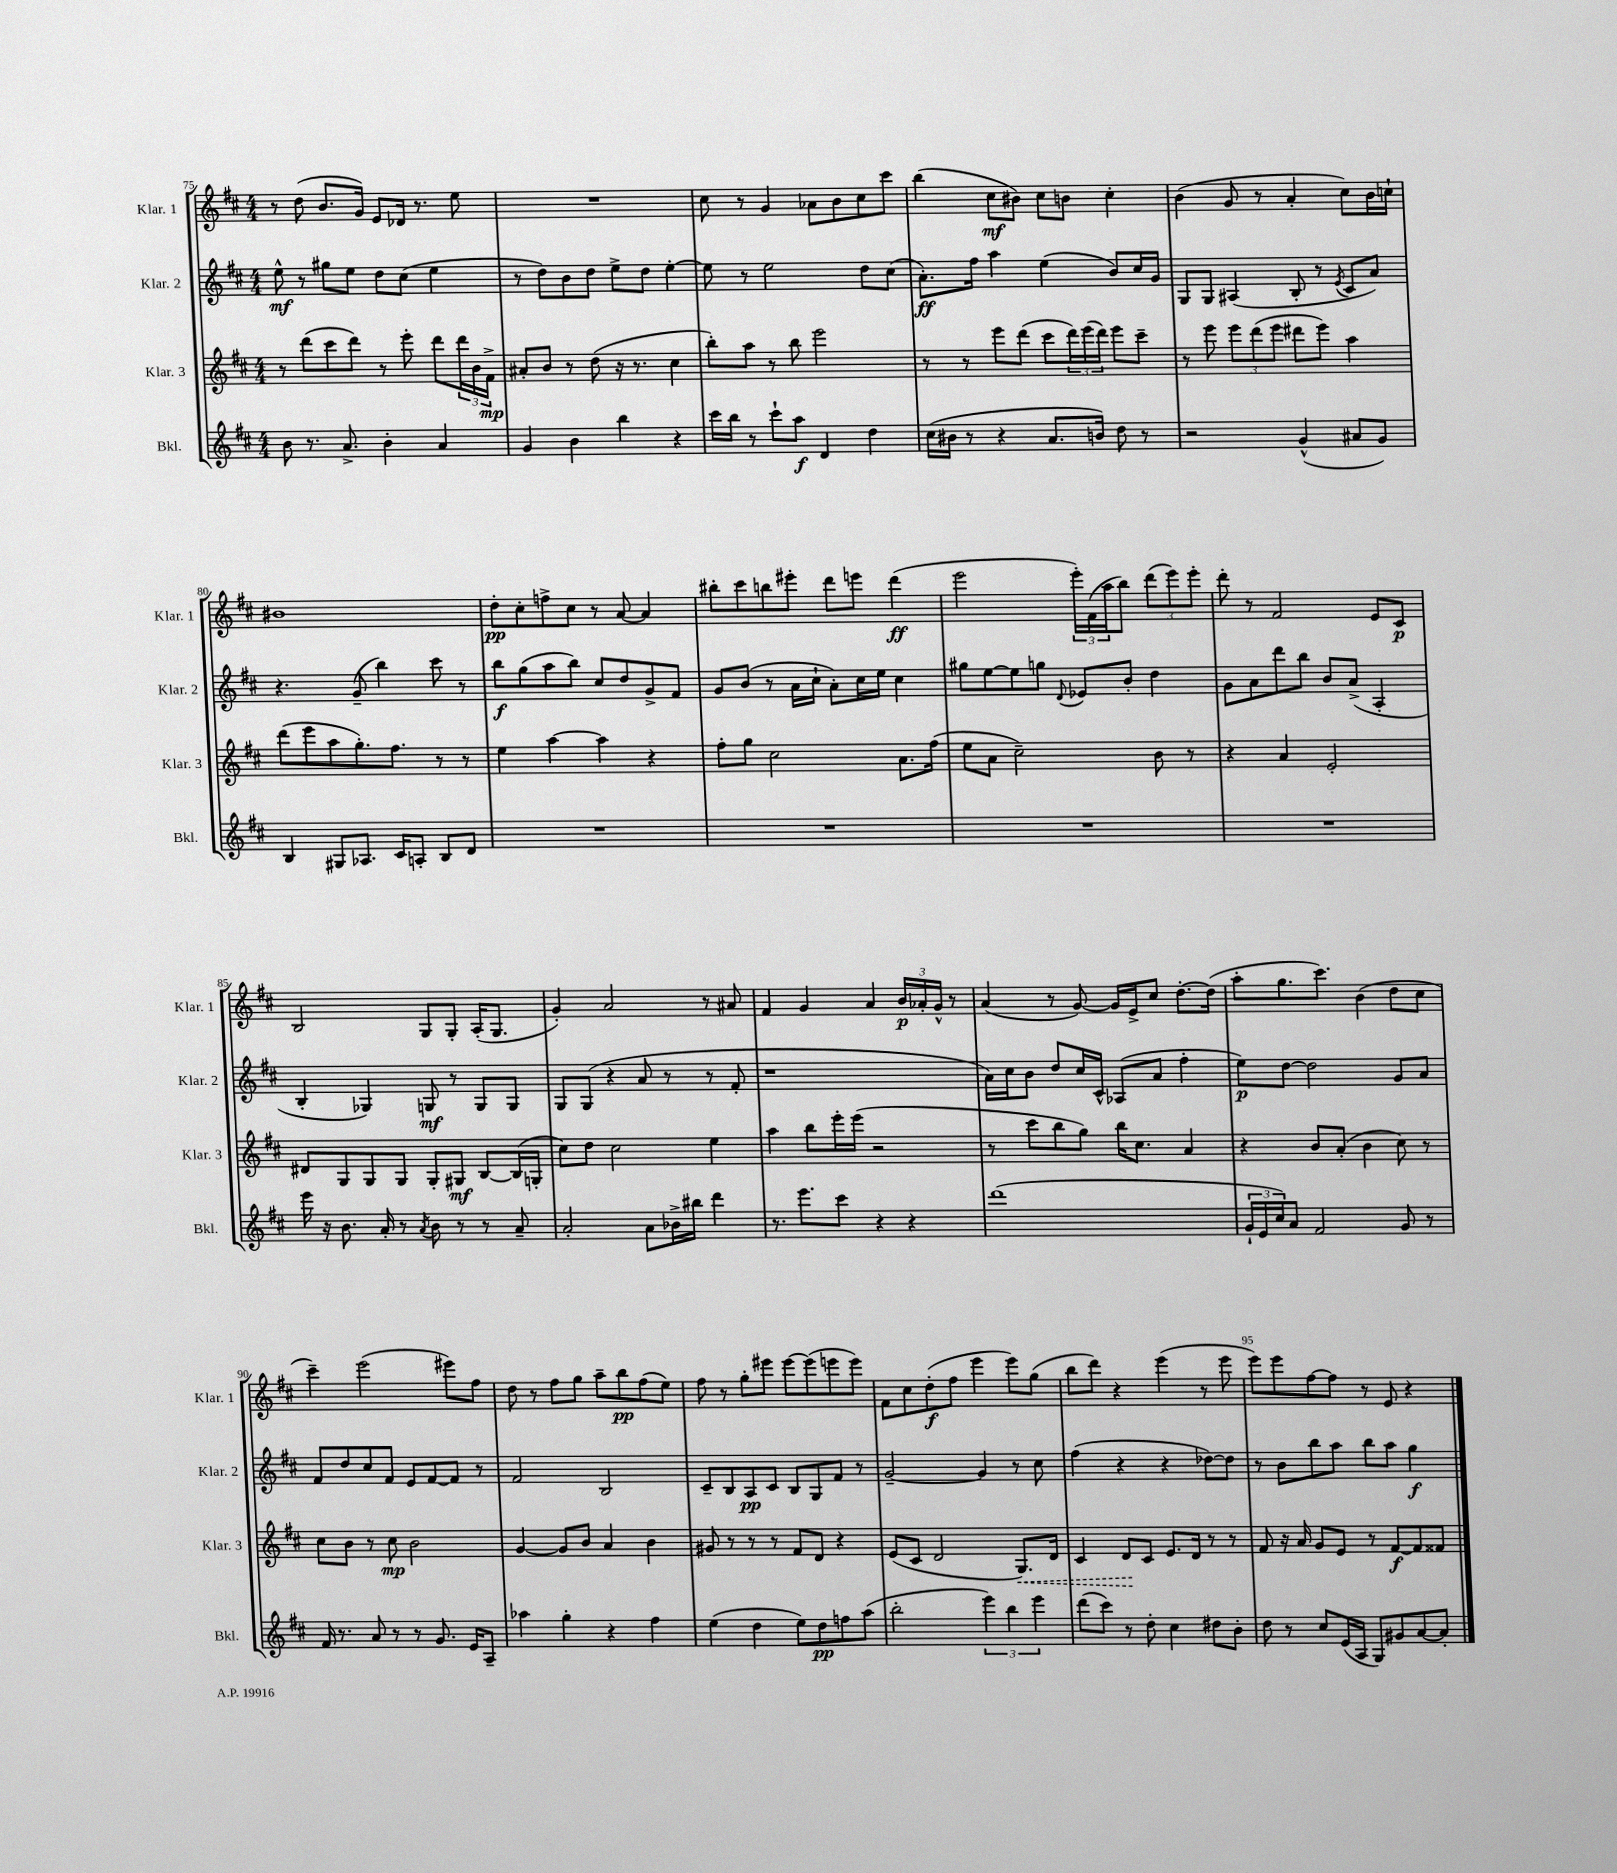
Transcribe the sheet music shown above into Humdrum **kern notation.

**kern	**dynam	**kern	**dynam	**kern	**dynam	**kern	**dynam
*part4	*part4	*part3	*part3	*part2	*part2	*part1	*part1
*staff4	*staff4	*staff3	*staff3	*staff2	*staff2	*staff1	*staff1
*I"Bkl.	*	*I"Klar. 3	*	*I"Klar. 2	*	*I"Klar. 1	*
*I'Bkl.	*	*I'Klar. 3	*	*I'Klar. 2	*	*I'Klar. 1	*
*clefG2	*	*clefG2	*	*clefG2	*	*clefG2	*
*k[f#c#]	*	*k[f#c#]	*	*k[f#c#]	*	*k[f#c#]	*
*M4/4	*	*M4/4	*	*M4/4	*	*M4/4	*
=75	=75	=75	=75	=75	=75	=75	=75
8b\	.	8r	.	8ee^^\	mf	8r	.
8.r	.	(8ddd\L	.	8r	.	(8dd\	.
.	.	8ccc#\	.	8gg#X\L	.	8.b/L	.
8.a^/	.	.	.	.	.	.	.
.	.	8ddd\J)	.	8ee\J	.	.	.
.	.	.	.	.	.	16g/Jk)	.
4b'\	.	8r	.	8dd\L	.	8e/L	.
.	.	8eee'\	.	(8cc#\J	.	16d-X/Jk	.
.	.	.	.	.	.	8.r	.
4a/	.	8ddd\L	.	4ee\	.	.	.
.	.	24ddd\L	.	.	.	8ee\	.
.	.	24b\	.	.	.	.	.
.	.	24f#^\JJ	mp	.	.	.	.
=76	=76	=76	=76	=76	=76	=76	=76
4g/	.	8a#X'/L	.	8r	.	1r	.
.	.	8b/J	.	8dd\L)	.	.	.
4b\	.	8r	.	8b\	.	.	.
.	.	(8dd\	.	8dd\J	.	.	.
4bb\	.	16r	.	8ee^\L	.	.	.
.	.	8.r	.	.	.	.	.
.	.	.	.	8dd\J	.	.	.
4r	.	4cc#\	.	[4ee'\	.	.	.
=77	=77	=77	=77	=77	=77	=77	=77
16ccc#\LL	.	8bb'\L)	.	8ee\]	.	8cc#\	.
16bb\JJ	.	.	.	.	.	.	.
8r	.	8aa\J	.	8r	.	8r	.
8ccc#`\L	.	8r	.	2ee\	.	4g/	.
8aa\J	f	8bb\	.	.	.	.	.
4d/	.	2eee\	.	.	.	8a-X\L	.
.	.	.	.	.	.	8b\	.
4dd\	.	.	.	8dd\L	.	8cc#\	.
.	.	.	.	(8cc#\J	.	8ccc#\J	.
=78	=78	=78	=78	=78	=78	=78	=78
(16cc#\LL	.	8r	.	8.a'\L)	ff	(4bb\	.
16b#X\JJ	.	.	.	.	.	.	.
8r	.	8r	.	.	.	.	.
.	.	.	.	16ff#\Jk	.	.	.
4r	.	8eee\L	.	4aa\	.	8cc#\L	mf
.	.	(8ddd\J	.	.	.	8b#X\J)	.
8.a/L	.	8ccc#\L	.	(4ee\	.	8cc#\L	.
.	.	24ddd\L)	.	.	.	8bn\J	.
.	.	(24eee\	.	.	.	.	.
16bn/Jk)	.	.	.	.	.	.	.
.	.	24ddd\JJ)	.	.	.	.	.
8dd\	.	8eee\L	.	8b/L)	.	4cc#'\	.
8r	.	8ccc#~\J	.	16cc#/L	.	.	.
.	.	.	.	16g/JJ	.	.	.
=79	=79	=79	=79	=79	=79	=79	=79
2r	.	8r	.	8G/L	.	(4b\	.
.	.	8eee\	.	8G/J	.	.	.
.	.	12eee\L	.	(4A#X/	.	8g/	.
.	.	(12ddd\	.	.	.	.	.
.	.	.	.	.	.	8r	.
.	.	12eee\J	.	.	.	.	.
(4g^^/	.	8ddd#X\L	.	8B'/	.	4a'/	.
.	.	8eee\J)	.	8r	.	.	.
.	.	.	.	8qe/	.	.	.
8a#X/L	.	4aa\	.	8c#/L	.	8cc#\L)	.
8g/J)	.	.	.	8a/J)	.	16b\L	.
.	.	.	.	.	.	16ccn`\JJ	.
!!LO:LB:g=z
=80	=80	=80	=80	=80	=80	=80	=80
4B/	.	(8ddd\L	.	4.r	.	1b#X	.
.	.	8eee\	.	.	.	.	.
8G#X/L	.	8aa\	.	.	.	.	.
8.A-X/J	.	8.gg'\)	.	(8g~/	.	.	.
.	.	.	.	4bb\)	.	.	.
16c#/KL	.	8.ff#\J	.	.	.	.	.
8An'/J	.	.	.	.	.	.	.
8B/L	.	8r	.	8ccc#\	.	.	.
8d/J	.	8r	.	8r	.	.	.
=81	=81	=81	=81	=81	=81	=81	=81
1r	.	4ee\	.	8bb\L	f	8dd'\L	pp
.	.	.	.	(8gg\	.	8cc#'\	.
.	.	[4aa\	.	8aa\	.	8ffn^\	.
.	.	.	.	8bb\J)	.	8cc#\J	.
.	.	4aa\]	.	8cc#/L	.	8r	.
.	.	.	.	8dd/	.	[8a/	.
.	.	4r	.	8g^/	.	4a/]	.
.	.	.	.	8f#/J	.	.	.
=82	=82	=82	=82	=82	=82	=82	=82
1r	.	8ff#'\L	.	8g/L	.	8bb#X'\L	.
.	.	8gg\J	.	(8b/J	.	8ccc#\	.
.	.	2cc#\	.	8r	.	8bbn\	.
.	.	.	.	16a\LL	.	8eee#X'\J	.
.	.	.	.	16cc#`\JJ	.	.	.
.	.	.	.	8a'\L)	.	8ddd\L	.
.	.	.	.	16cc#\L	.	8eeen\J	.
.	.	.	.	16ee\JJ	.	.	.
.	.	8.a\L	.	4cc#\	.	(4ddd\	ff
.	.	(16ff#\Jk	.	.	.	.	.
=83	=83	=83	=83	=83	=83	=83	=83
1r	.	8ee\L	.	8gg#X\L	.	2eee\	.
.	.	8a\J	.	[8ee\	.	.	.
.	.	2cc#~\)	.	8ee\]	.	.	.
.	.	.	.	8ggn\J	.	.	.
.	.	.	.	8qqd/	.	.	.
.	.	.	.	8e-X/L	.	24eee'\LL)	.
.	.	.	.	.	.	(24f#\	.
.	.	.	.	.	.	24aa\J	.
.	.	.	.	8b'/J	.	8bb\J)	.
.	.	8b\	.	4dd\	.	(12ddd\L	.
.	.	.	.	.	.	12eee\)	.
.	.	8r	.	.	.	.	.
.	.	.	.	.	.	12eee'\J	.
=84	=84	=84	=84	=84	=84	=84	=84
1r	.	4r	.	8g\L	.	8ddd'\	.
.	.	.	.	8a\	.	8r	.
.	.	4a/	.	8ddd\	.	2f#/	.
.	.	.	.	8bb\J	.	.	.
.	.	2e'/	.	8b/L	.	.	.
.	.	.	.	(8a^/J	.	.	.
.	.	.	.	4A'/	.	8e/L	.
.	.	.	.	.	.	8c#/J	p
!!LO:LB:g=z
=85	=85	=85	=85	=85	=85	=85	=85
16eee\	.	8d#X/L	.	4B'/	.	2B/	.
16r	.	.	.	.	.	.	.
8.b\	.	8G/	.	.	.	.	.
.	.	8G/	.	4G-X/)	.	.	.
16a'/	.	.	.	.	.	.	.
8r	.	8G/J	.	.	.	.	.
8qa/	.	.	.	.	.	.	.
8b\	.	8G'/L	.	8Gn/	mf	8G/L	.
8r	.	8G#X/J	mf	8r	.	8G'/J	.
8r	.	[8B/L	.	8G/L	.	(16A'/KL	.
.	.	.	.	.	.	8.G/J	.
8a~/	.	(16B/L]	.	8G/J	.	.	.
.	.	16Gn'/JJ	.	.	.	.	.
=86	=86	=86	=86	=86	=86	=86	=86
2a'/	.	8cc#\L)	.	8G/L	.	4g'/)	.
.	.	8dd\J	.	(8G/J	.	.	.
.	.	2cc#\	.	4r	.	2a/	.
8a\L	.	.	.	8a/	.	.	.
16b-X^\L	.	.	.	8r	.	.	.
16bb#X\JJ	.	.	.	.	.	.	.
4ddd\	.	4ee\	.	8r	.	8r	.
.	.	.	.	8f#'/	.	8a#X/	.
=87	=87	=87	=87	=87	=87	=87	=87
8.r	.	4aa\	.	1r	.	4f#/	.
8.eee\L	.	.	.	.	.	.	.
.	.	8bb\L	.	.	.	4g/	.
8ccc#\J	.	16eee'\L	.	.	.	.	.
.	.	(16eee\JJ	.	.	.	.	.
4r	.	2r	.	.	.	4a/	.
4r	.	.	.	.	.	24b/LL	p
.	.	.	.	.	.	24a-X'/	.
.	.	.	.	.	.	24g^^/JJ	.
.	.	.	.	.	.	8r	.
=88	=88	=88	=88	=88	=88	=88	=88
(1ddd	.	8r	.	16a\LL)	.	(4a/	.
.	.	.	.	16cc#\J	.	.	.
.	.	8ccc#\L	.	8b\J	.	.	.
.	.	8bb\	.	8dd/L	.	8r	.
.	.	8gg\J)	.	16cc#/L	.	[8g/)	.
.	.	.	.	16c#^^/JJ	.	.	.
.	.	16bb\KL	.	(8A-X/L	.	16g/LL]	.
.	.	8.cc#\J	.	.	.	16e^/J	.
.	.	.	.	8a/J	.	8cc#/J	.
.	.	4a/	.	4ff#'\	.	[8.dd'\L	.
.	.	.	.	.	.	(16dd\Jk]	.
=89	=89	=89	=89	=89	=89	=89	=89
24g`/LL	.	4r	.	8ee\L)	p	8aa'\L	.
24e/	.	.	.	.	.	.	.
24cc#/J)	.	.	.	.	.	.	.
8a/J	.	.	.	[8dd\J	.	8.gg\	.
2f#/	.	8b/L	.	2dd\]	.	.	.
.	.	.	.	.	.	8.ccc#\J)	.
.	.	(8a'/J	.	.	.	.	.
.	.	4b\	.	.	.	(4b\	.
8g/	.	8cc#\)	.	8g/L	.	8dd\L	.
8r	.	8r	.	8a/J	.	8cc#\J	.
!!LO:LB:g=z
=90	=90	=90	=90	=90	=90	=90	=90
16f#/	.	8cc#\L	.	8f#/L	.	4ccc#~\)	.
8.r	.	.	.	.	.	.	.
.	.	8b\J	.	8dd/	.	.	.
8a/	.	8r	.	8cc#/	.	(2eee\	.
8r	.	8cc#\	mp	8f#/J	.	.	.
8r	.	2b\	.	8e/L	.	.	.
8.g/	.	.	.	[8f#/	.	.	.
.	.	.	.	8f#/J]	.	8eee#X\L)	.
16e/KL	.	.	.	.	.	.	.
8A~/J	.	.	.	8r	.	8ff#\J	.
=91	=91	=91	=91	=91	=91	=91	=91
4aa-X\	.	[4g/	.	2f#/	.	8dd\	.
.	.	.	.	.	.	8r	.
4gg'\	.	8g/L]	.	.	.	8ff#\L	.
.	.	8b/J	.	.	.	8gg\J	.
4r	.	4a/	.	2B/	.	8aa~\L	.
.	.	.	.	.	.	8bb\	pp
4ff#\	.	4b\	.	.	.	(8ff#\	.
.	.	.	.	.	.	8ee\J)	.
=92	=92	=92	=92	=92	=92	=92	=92
(4ee\	.	8g#X/	.	8c#~/L	.	8ff#\	.
.	.	8r	.	8B/	.	8r	.
4dd\	.	8r	.	8A/	pp	8gg'\L	.
.	.	8r	.	8c#/J	.	8eee#X\J	.
8ee\L)	.	8f#/L	.	8B/L	.	[8eee#\L	.
8dd\	pp	8d/J	.	8G/	.	(8eee#\]	.
8ffn\	.	4r	.	8f#/J	.	8eeen\	.
(8aa\J	.	.	.	8r	.	8eee\J)	.
=93	=93	=93	=93	=93	=93	=93	=93
2bb'\	.	(8e/L	.	[2g~/	.	8f#\L	.
.	.	8c#/J	.	.	.	8cc#\	.
.	.	2d/	.	.	.	(8dd'\	f
.	.	.	.	.	.	8ff#\J	.
6eee\)	.	.	.	4g/]	.	4eee\	.
6bb\	.	.	.	.	.	.	.
!	!	!	!LO:HP:b	!	!	!	!
.	.	8.G/L)	<	8r	.	8eee\L)	.
6eee\	.	.	.	.	.	.	.
.	.	.	.	8cc#\	.	(8gg\J	.
.	.	16d/Jk	.	.	.	.	.
=94	=94	=94	=94	=94	=94	=94	=94
(8ddd\L	.	4c#/	.	(4ff#\	.	8bb\L	.
8ccc#\J)	.	.	.	.	.	8ddd\J)	.
8r	.	8d/L	.	4r	.	4r	.
8dd'\	.	8c#/J	[	.	.	.	.
4cc#\	.	8.e/L	.	4r	.	(4eee\	.
.	.	16d/Jk	.	.	.	.	.
8dd#X\L	.	8r	.	[8dd-X\L)	.	8r	.
8b'\J	.	8r	.	8dd-\J]	.	8eee\	.
=95	=95	=95	=95	=95	=95	=95	=95
8dd\	.	8f#/	.	8r	.	8eee\L)	.
8r	.	16r	.	8b\L	.	8eee\	.
.	.	16a/	.	.	.	.	.
8cc#/L	.	8g/L	.	8bb\	.	[8ff#\	.
(16e/L	.	8e/J	.	8aa\J	.	8ff#\J]	.
16A/JJ	.	.	.	.	.	.	.
8G/L)	.	8r	.	8bb\L	.	8r	.
8g#X/	.	[8f#/L	f	8aa\J	.	8e/	.
[8a/	.	8f#/]	.	4gg\	f	4r	.
8a'/J]	.	8f##X/J	.	.	.	.	.
==	==	==	==	==	==	==	==
*-	*-	*-	*-	*-	*-	*-	*-
